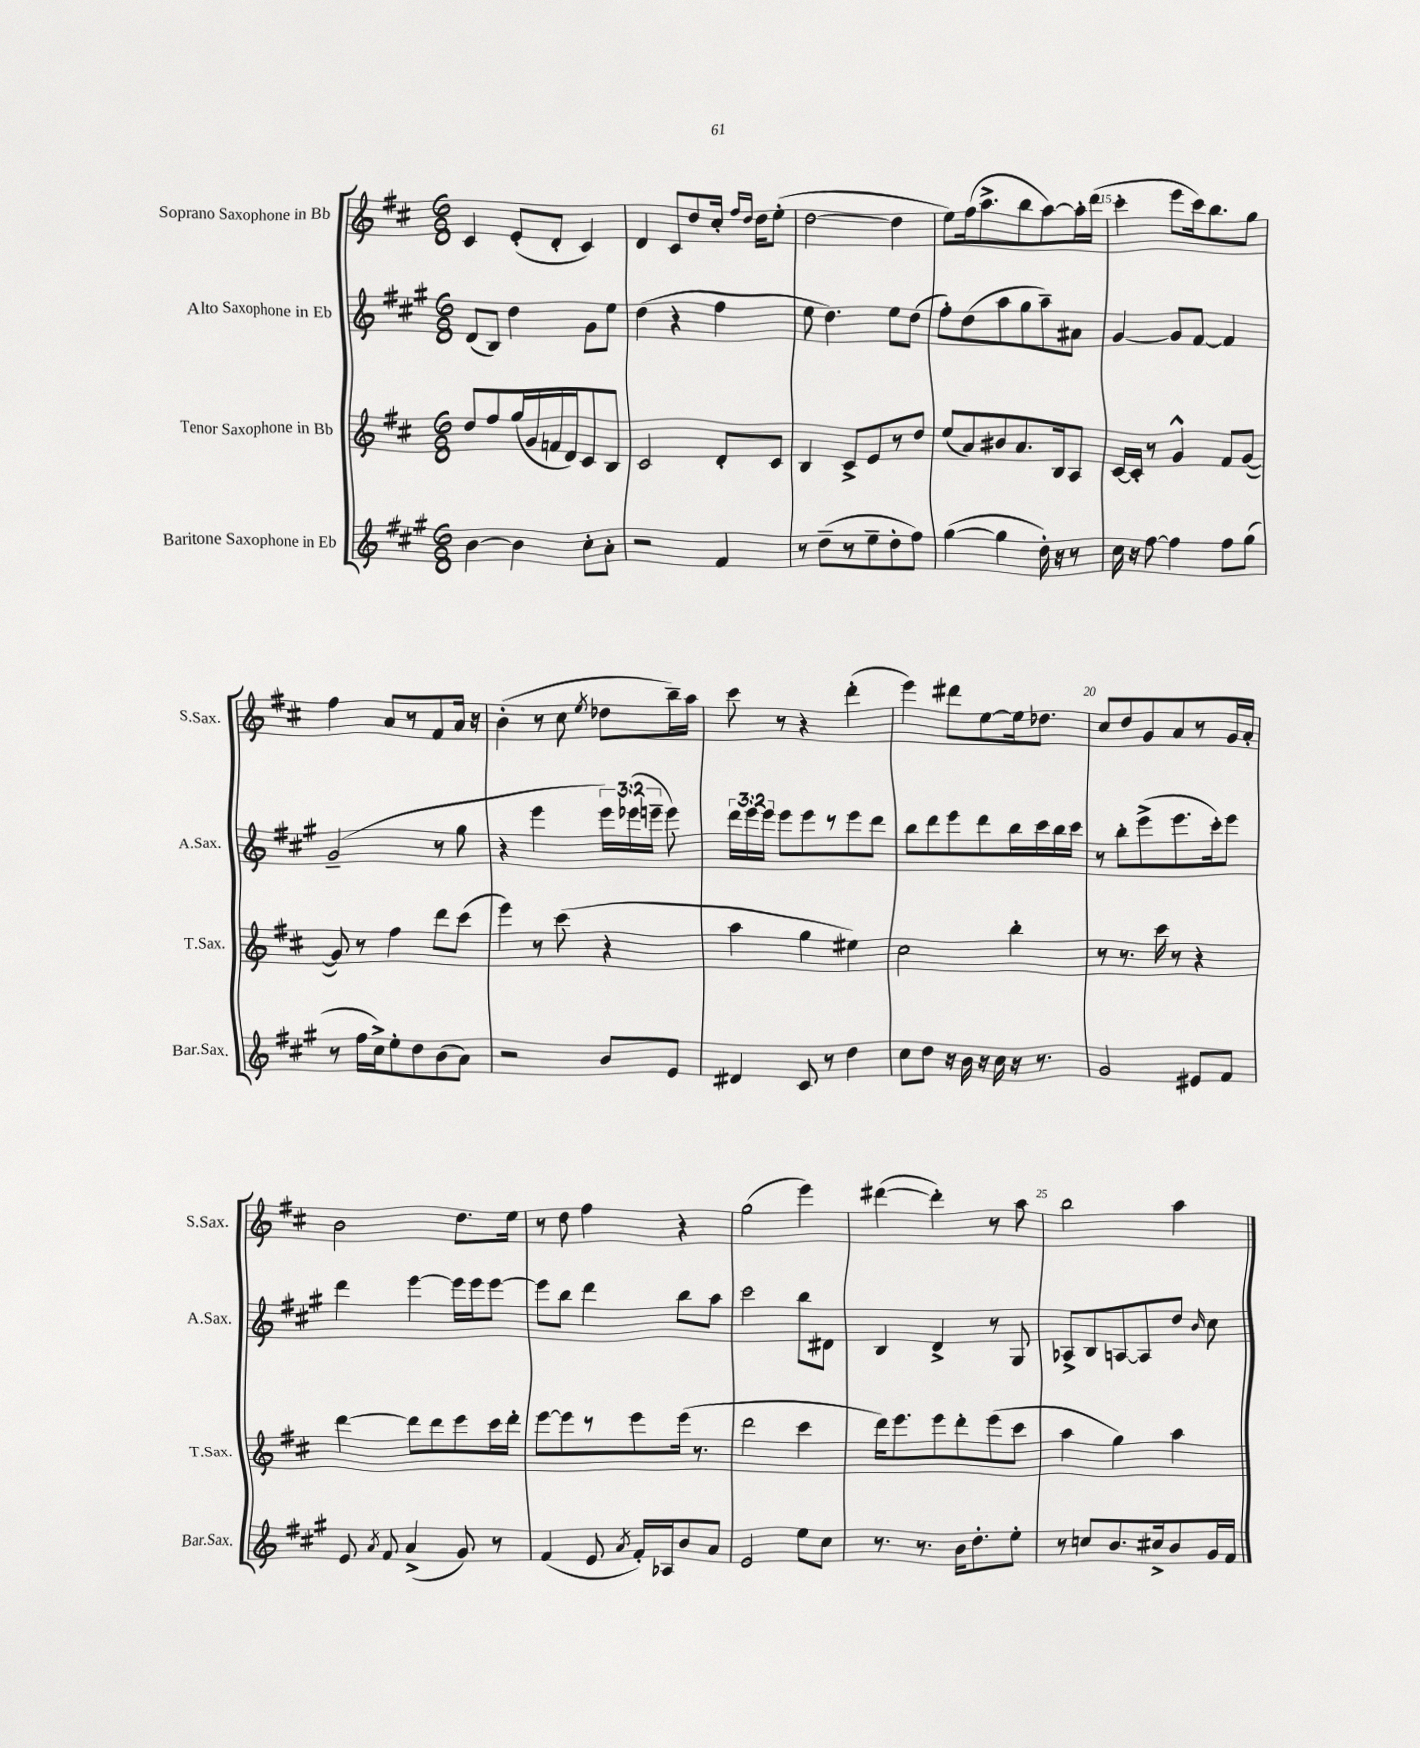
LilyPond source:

<<
\new StaffGroup <<
\new Staff = "s0" \with { instrumentName = "Soprano Saxophone in Bb" shortInstrumentName = "S.Sax." } {
    \clef treble \key d \major \numericTimeSignature \time 6/8
    \autoBeamOff cis'4 e'8[-.( d'8]-. cis'4) |
    d'4 cis'8[ d''8 cis''16]-. \grace { fis''16[ d''16] } d''16[ e''8]-.( |
    d''2~ d''4 |
    e''8[) fis''16( a''8.-> b''8 a''8~) a''16-. d'''16]( |
    cis'''4-. e'''8[ cis'''16) b''8. g''8] |
    fis''4 a'8[ r8 fis'8 a'16] r16 |
    b'4-.( r8 cis''8 \acciaccatura { e''8 } des''8[ b''16--) a''16] |
    cis'''8 r8 r4 d'''4-.( |
    e'''4) dis'''8[ e''8~ e''16 des''8.] |
    cis''8[ d''8 g'8 a'8 r8 g'16 a'16]-. |
    b'2 d''8.[ e''16] |
    r8 d''8 fis''4 r4 |
    g''2( e'''4) |
    dis'''4~( dis'''4-.) r8 a''8 |
    b''2 a''4 \bar "|." |
}
\new Staff = "s1" \with { instrumentName = "Alto Saxophone in Eb" shortInstrumentName = "A.Sax." } {
    \clef treble \key a \major \numericTimeSignature \time 6/8 \override Staff.TupletNumber.text = #tuplet-number::calc-fraction-text
    \autoBeamOff d'8[( b8]) d''4 gis'8[ e''8] |
    d''4( r4 fis''4 |
    e''8 d''4.) e''8[ d''8]( |
    fis''8[-.) d''8( a''8 gis''8 a''8--) ais'8] |
    gis'4~ gis'8[ fis'8]~ fis'4 |
    gis'2--( r8 gis''8 |
    r4 e'''4 \tuplet 3/2 { e'''16[) ees'''16( e'''16]-- } e'''8) |
    \tuplet 3/2 { d'''16[ e'''16 e'''16] } e'''8[ e'''8 r8 e'''8 d'''8] |
    b''8[ d'''8 e'''8 d'''8 b''16 cis'''16 b''16 cis'''16] |
    r8 b''8[-. e'''8->( e'''8. cis'''16-.) e'''8] |
    d'''4 e'''4~ e'''16[ e'''16 e'''8]~ |
    e'''8[ b''8] d'''4 b''8[ a''8] |
    cis'''2 b''8[ dis'8] |
    b4 d'4-> r8 gis8 |
    aes8[-> b8 a8~ a8 d''8] \grace { b'16 } cis''8 \bar "|." |
}
\new Staff = "s2" \with { instrumentName = "Tenor Saxophone in Bb" shortInstrumentName = "T.Sax." } {
    \clef treble \key d \major \numericTimeSignature \time 6/8
    \autoBeamOff d''8[ fis''8 g''16( g'16 f'16 d'16) cis'8 b8] |
    cis'2 d'8[-. cis'8] |
    b4 cis'8[-> e'8 r8 d''8] |
    e''8[( a'8) bis'8 a'8. b16 a8] |
    cis'16[~ cis'16]-. r8 g'4-^ fis'8[ g'8]~( |
    g'8) r8 fis''4 d'''8[ cis'''8]( |
    e'''4) r8 cis'''8( r4 |
    a''4 g''4 eis''4) |
    cis''2 b''4-. |
    r8 r8. cis'''16 r8 r4 |
    d'''4~ d'''8[ d'''8 e'''8 cis'''16 d'''16]-. |
    e'''8[~ e'''8 r8 e'''8 e'''16]( r8. |
    d'''2 cis'''4 |
    d'''16[) e'''8. e'''8 d'''8-. e'''8( cis'''8] |
    a''4 g''4) a''4 \bar "|." |
}
\new Staff = "s3" \with { instrumentName = "Baritone Saxophone in Eb" shortInstrumentName = "Bar.Sax." } {
    \clef treble \key a \major \numericTimeSignature \time 6/8
    \autoBeamOff b'4~ b'4 cis''8[-. a'8]-. |
    r2 fis'4 |
    r8 d''8[--( r8 e''8-- d''8-. fis''8]) |
    gis''4~( gis''4 d''16-.) r16 r8 |
    cis''16 r16 fis''8~ fis''4 fis''8[ gis''8]( |
    r8 fis''16[ cis''16->) e''8-. d''8 b'8( a'8]) |
    r2 b'8[ e'8] |
    dis'4 cis'8 r8 d''4 |
    cis''8[ d''8] r16 b'16 r16 cis''16 r16 r8. |
    gis'2 eis'8[ fis'8] |
    e'8 \acciaccatura { a'8 } fis'8 a'4->( gis'8) r8 |
    fis'4( e'8 \acciaccatura { a'8 } fis'16[-.) aes16 b'8 a'8] |
    e'2 e''8[ cis''8] |
    r8. r8. b'16[ d''8.-. e''8]-. |
    r8 c''8[ b'8. cis''16-> b'8 gis'16 fis'16] \bar "|." |
}
>>
>>
\layout { \context { \Score currentBarNumber = #11 \override BarNumber.break-visibility = ##(#f #t #t) barNumberVisibility = #(every-nth-bar-number-visible 5) } }
